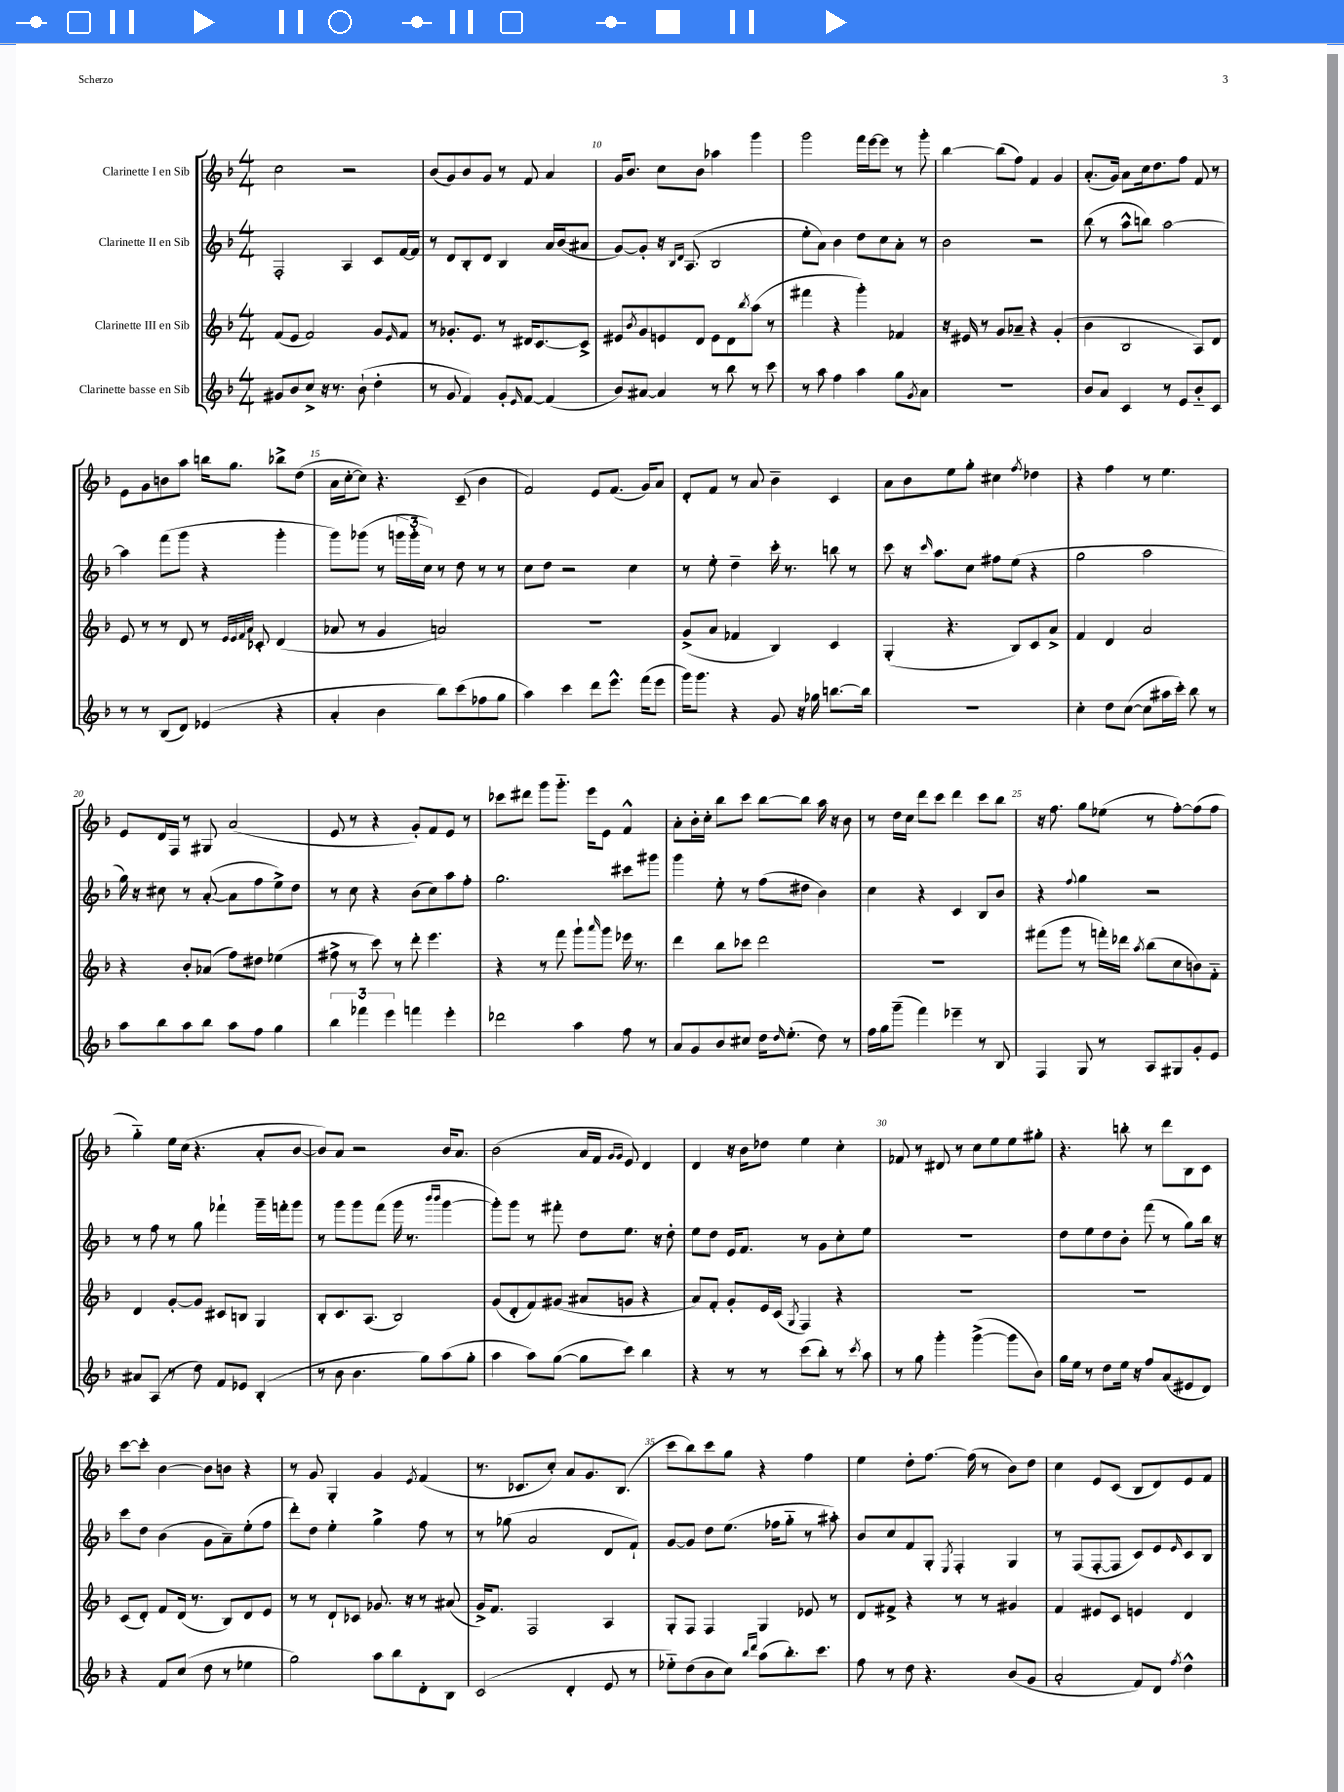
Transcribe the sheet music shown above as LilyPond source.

<<
\new StaffGroup <<
\new Staff = "s0" \with { instrumentName = "Clarinette I en Sib" } {
    \clef treble \key f \major \numericTimeSignature \time 4/4
    c''2 r2 |
    bes'8( g'8) bes'8 g'8 r8 f'8 a'4 |
    g'16 bes'8. c''8 bes'8 aes''4 g'''4 |
    g'''2 f'''16 e'''16~ e'''8 r8 g'''8-. |
    bes''4~ bes''8( f''8) f'4 g'4 |
    a'8.-.( g'16) a'8 c''16 d''8. f''8 f'8 r8 |
    e'8 g'8 b'8 a''8 b''16 g''8. bes''8-> d''8( |
    a'16 c''16~-. c''8) r4. c'8--( bes'4 |
    f'2) e'8 f'8.( g'16) a'8 |
    d'8-. f'8 r8 a'8 bes'4-- c'4 |
    a'8 bes'8 e''8 g''8-. cis''4 \acciaccatura { f''8 } des''4 |
    r4 f''4 r8 e''4. |
    e'8 d'16 f16 r8 gis8 a'2( |
    e'8 r8 r4 g'8-.) f'8 e'8 r8 |
    ces'''8 dis'''8 g'''8 g'''8.-_ e'''16 e'8 f'4-^ |
    a'8-. bes'16-. c''16-. bes''8 c'''8 bes''8~ bes''8 a''16 r16 bes'8 |
    r8 d''16 c''16 d'''8 c'''8 d'''4 c'''8 bes''8 |
    r16 f''8. g''8 ees''8( r8 f''8~-.) f''8( f''8 |
    g''4-_) e''16 c''16( r4. a'8-. bes'8~ |
    bes'8) a'8 r2 bes'16 a'8. |
    bes'2( a'16 f'16 \grace { g'16 g'16 } e'8) d'4 |
    d'4 r16 bes'16 des''8 e''4 c''4-. |
    fes'8 r8 dis'8 r8 c''8 e''8 e''8 gis''8-. |
    r4. b''8-. r8 d'''8 bes8 c'8 |
    c'''8~ c'''8-. bes'4~ bes'8 b'8 r4 |
    r8 g'8 g4-. g'4 \acciaccatura { e'8 } f'4( |
    r8. ces'8. c''8-.) a'8 g'8. bes8.( |
    c'''8 bes''8) c'''8 g''8 r4 f''4 |
    e''4 d''8-. f''8.~ f''16( r8 bes'8) d''8 |
    c''4 e'8 c'8( bes8 d'8) e'8 f'8 \bar "|." |
}
\new Staff = "s1" \with { instrumentName = "Clarinette II en Sib" } {
    \clef treble \key f \major \numericTimeSignature \time 4/4
    f2-. a4 c'8 f'16~ f'16 |
    r8 d'8 bes8-. d'8 bes4 a'16 bes'16( ais'8 |
    g'8~) g'8-. r16 \grace { bes16 d'16 } a8.( bes2 |
    e''8-. a'8) bes'4 d''8 c''8 a'8-. r8 |
    bes'2 r2 |
    bes''8( r8 a''8-^ b''8) a''2~ |
    a''4 f'''8( g'''8 r4 g'''4-. |
    g'''8) ges'''8( r8 \tuplet 3/2 { g'''16 g'''16-. c''16) } r8 d''8 r8 r8 |
    c''8 d''8 r2 c''4 |
    r8 e''8-. d''4-- c'''16-. r8. b''8 r8 |
    c'''8 r16 \grace { c'''16 } a''8. c''8 fis''8 e''8( r4 |
    g''2 a''2 |
    g''16) r16 cis''8 r8 a'8~-.( a'8 f''8 e''8->) d''8 |
    r8 c''8 r4 bes'8( c''8) a''8 f''8-. |
    g''2. cis'''8 gis'''8 |
    g'''4 e''8-. r8 f''8( dis''8 bes'4) |
    c''4 r4 c'4 bes8 bes'8 |
    r4 \appoggiatura { f''8 } g''4 r2 |
    r8 f''8 r8 g''8 fes'''4-! g'''16-- f'''16-. g'''8 |
    r8 g'''8 g'''8 f'''8( g'''16 r8. \grace { bes'''16 bes'''16 } g'''4~ |
    g'''8-.) g'''8 r8 fis'''8-. d''8 e''8. r16 d''8-. |
    e''8 d''8 e'16 f'8. r8 g'8 c''8-. e''8 |
    R1 |
    d''8 e''8 d''8 bes'8-. f'''8( r8 g''8) bes''16 r16 |
    c'''8 d''8 bes'4( g'8 a'8--) e''8-.( f''8 |
    d'''8-.) d''8 e''4-. g''4-> f''8 r8 |
    r8 ges''8( a'2 d'8 f'8-!) |
    g'8~ g'8 d''8 e''8.( fes''16 g''8-_ r8 ais''8-.) |
    bes'8 c''8 f'8 g8-. \acciaccatura { e8 } f4-. g4 |
    r8 f8( f8~-. f8 c'8) e'8 \grace { e'16 } c'8 bes8 \bar "|." |
}
\new Staff = "s2" \with { instrumentName = "Clarinette III en Sib" } {
    \clef treble \key f \major \numericTimeSignature \time 4/4
    f'8( e'8 f'2) g'8 \grace { e'16 } f'8 |
    r8 ges'8.-. e'8. r8 dis'16 c'8.~ c'8-> |
    eis'8 \acciaccatura { bes'8 } g'8 e'8 d'8 e'8 d'8 \acciaccatura { bes''8 } a''8( r8 |
    fis'''4 r4 g'''4-.) fes'4 |
    r16 eis'16 r8 g'8 aes'8-- r4 g'4-.( |
    bes'4 bes2 a8) d'8 |
    e'8 r8 r8 d'8 r8 \grace { e'32 e'32 f'32 a'32 } ces'8-. d'4( |
    aes'8 r8 g'4 a'2) |
    R1 |
    g'8->( a'8 fes'4 bes4) c'4 |
    g4-.( r4. bes8) c'8 a'8-> |
    f'4 d'4 a'2 |
    r4 bes'8-. aes'8( f''8) dis''8 ees''4( |
    fis''8-> r8 c'''8) r8 d'''8-. e'''4. |
    r4 r8 f'''8 g'''8-! \grace { a'''16 } g'''8 ees'''16 r8. |
    d'''4 bes''8 ces'''8 d'''2 |
    R1 |
    fis'''8( g'''8 r8 f'''16-.) des'''16 \acciaccatura { a''8 } bes''8( c''8 b'8) f'8-_ |
    d'4 g'8~-. g'8 cis'8 b8 g4 |
    bes8-. c'8. a8.( bes2) |
    g'8( d'8-. f'8) gis'8( ais'8 g'8 r4 |
    a'8) f'8-. g'8-. e'16 c'16( \acciaccatura { g8 } f4) r4 |
    R1 |
    R1 |
    c'8( d'8-.) f'8 d'16( r8. bes8) d'8 e'8 |
    r8 r8 d'8-! ces'8 ges'8. r16 r8 ais'8( |
    g'16->) f'8. f2 a4 |
    g8-. f8 f4 g4 ees'8 r8 |
    d'8 fis'8-> r4 r8 r8 gis'4 |
    f'4 eis'8 c'8 e'4 d'4 \bar "|." |
}
\new Staff = "s3" \with { instrumentName = "Clarinette basse en Sib" } {
    \clef treble \key f \major \numericTimeSignature \time 4/4
    gis'8 bes'8 c''8-> r16 r8. bes'8-!( d''4-. |
    r8 g'8 f'4) g'8-. \grace { e'16 } f'8~ f'4( |
    bes'8) ais'8~ ais'4 r8 bes''8 r8 c'''8 |
    r8 a''8 f''4 a''4 g''8 \acciaccatura { g'8 } a'8 |
    R1 |
    bes'8 a'8 c'4 r8 e'8 bes'8-_ c'8 |
    r8 r8 bes8( d'8) ees'4( r4 |
    a'4-. bes'4 bes''8) c'''8( fes''8 g''8 |
    a''4) c'''4 d'''8 e'''8.-^ f'''16( e'''8 |
    g'''16) g'''8. r4 g'8 r16 ges''16 b''8.~ b''16 |
    R1 |
    c''4-. d''8 c''8~( c''8 ais''16 c'''16-.) bes''8 r8 |
    a''8 bes''8 a''8 bes''8 a''8 f''8 g''4 |
    \tuplet 3/2 { bes''4 fes'''4 e'''4 } f'''4 e'''4-. |
    des'''2 a''4 f''8 r8 |
    a'8 g'8 bes'8 cis''8 d''16 \grace { d''16 } e''8.-.( d''8) r8 |
    f''16 g''16 g'''8--( f'''4) ees'''4-- r8 bes8 |
    f4 g8 r8 a8 gis8 g'8-. e'8 |
    ais'8 a8( r8 d''8) f'8 ees'8 bes4-.( |
    r8 bes'8 bes'4. g''8) a''8( g''8-. |
    a''4 a''8) g''8~( g''8 c'''8) bes''4 |
    r4 r8 r8 c'''8( bes''8-.) r8 \acciaccatura { c'''8 } a''8 |
    r8 g''8 g'''4-. g'''4~->( g'''8 bes'8) |
    g''16 e''16 r8 d''8 e''16 r16 f''8 a'8( eis'8 d'8) |
    r4 f'8 c''8( d''8 r8 ees''4 |
    g''2) a''8 bes''8 d'8-. bes8 |
    c'2( d'4-. e'8 r8 |
    ees''8-_) d''8( bes'8 c''8) \grace { bes''16 d'''16 } a''8( bes''8.-.) c'''8. |
    f''8 r8 d''8 r4. bes'8( g'8 |
    a'2-. f'8) d'8 \acciaccatura { f''8 } d''4-^ \bar "|." |
}
>>
>>
\layout { \context { \Score currentBarNumber = #8 \override BarNumber.break-visibility = ##(#f #t #t) barNumberVisibility = #(every-nth-bar-number-visible 5) } }
